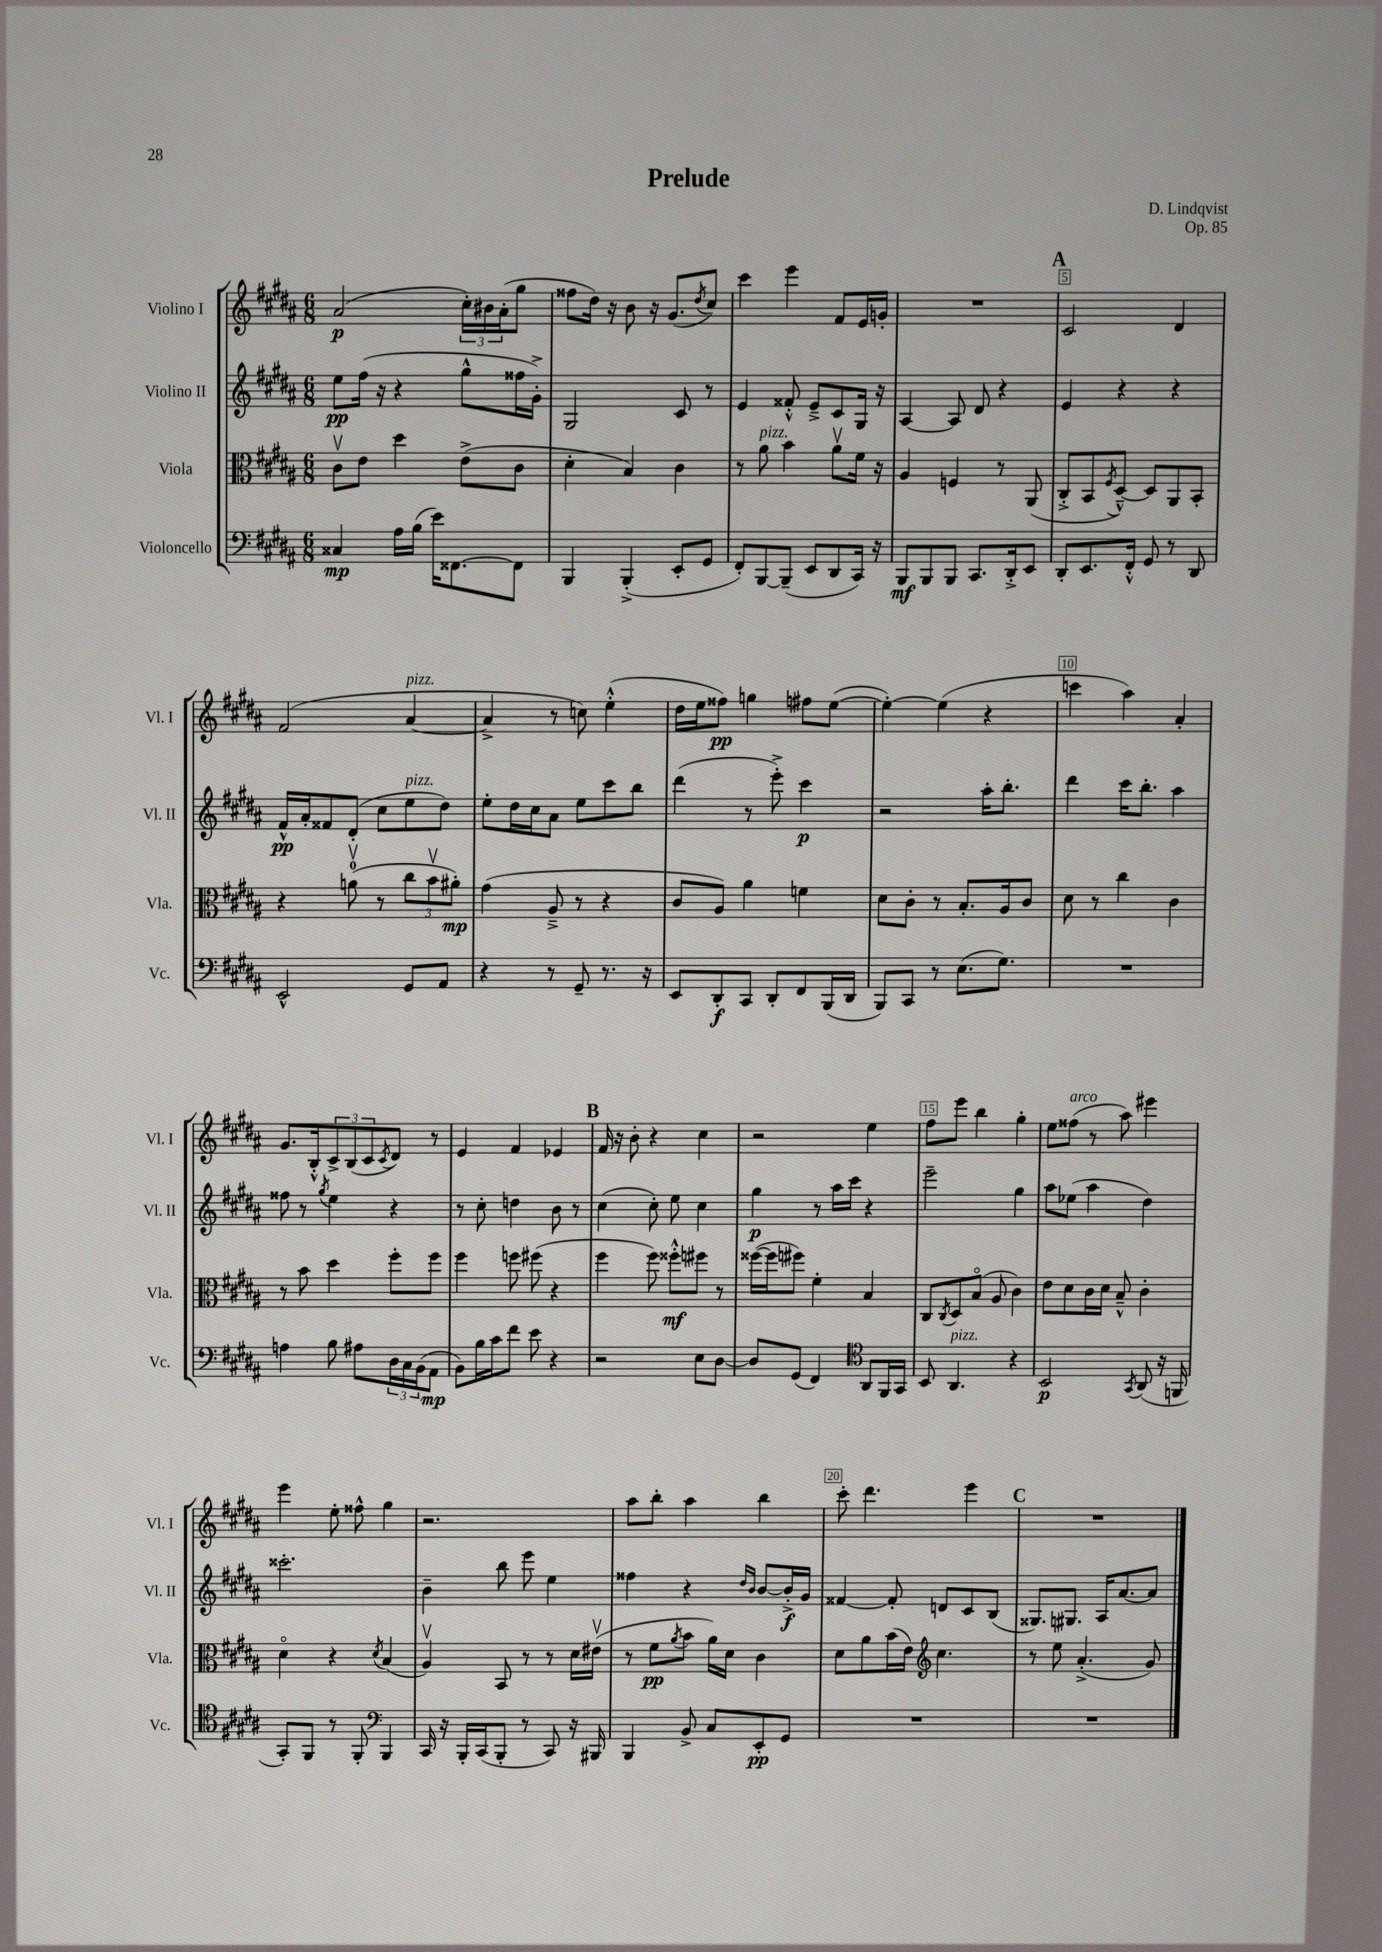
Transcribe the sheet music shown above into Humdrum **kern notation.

**kern	**dynam	**kern	**dynam	**kern	**dynam	**kern	**dynam
*part4	*part4	*part3	*part3	*part2	*part2	*part1	*part1
*staff4	*staff4	*staff3	*staff3	*staff2	*staff2	*staff1	*staff1
*I"Violoncello	*	*I"Viola	*	*I"Violino II	*	*I"Violino I	*
*I'Vc.	*	*I'Vla.	*	*I'Vl. II	*	*I'Vl. I	*
*clefF4	*	*clefC3	*	*clefG2	*	*clefG2	*
*k[f#c#g#d#a#]	*	*k[f#c#g#d#a#]	*	*k[f#c#g#d#a#]	*	*k[f#c#g#d#a#]	*
*M6/8	*	*M6/8	*	*M6/8	*	*M6/8	*
=1	=1	=1	=1	=1	=1	=1	=1
4C##X/	mp	8c#v\L	.	8ee\L	pp	(2a#/	p
.	.	8e\J	.	(16ff#\Jk	.	.	.
.	.	.	.	16r	.	.	.
16A#\LL	.	4dd#\	.	4r	.	.	.
(16B\JJ	.	.	.	.	.	.	.
16e\KL)	.	.	.	.	.	.	.
[8.FF##X\	.	.	.	.	.	.	.
.	.	(8e^\L	.	8gg#^^\L	.	24cc#'\LL)	.
.	.	.	.	.	.	24b#X\	.
.	.	.	.	.	.	(24a#'\J	.
8FF##\J]	.	8c#\J	.	16ff##X\L	.	8gg#\J	.
.	.	.	.	16g#'^\JJ)	.	.	.
=2	=2	=2	=2	=2	=2	=2	=2
4BBB/	.	4d#'\	.	2G#/	.	8ff##X\L	.
.	.	.	.	.	.	16dd#\Jk)	.
.	.	.	.	.	.	16r	.
(4BBB'^/	.	4B/)	.	.	.	8b\	.
.	.	.	.	.	.	16r	.
.	.	.	.	.	.	(8.g#/L	.
8EE'/L	.	4c#\	.	8c#/	.	.	.
.	.	.	.	.	.	8qdd#/	.
8GG#/J	.	.	.	8r	.	8cc#/J)	.
=3	=3	=3	=3	=3	=3	=3	=3
8FF#'/L)	.	8r	.	4e/	.	4ccc#\	.
!	!	!LO:TX:a:i:t=pizz.	!	!	!	!	!
[8BBB/	.	8a#\	.	.	.	.	.
(8BBB~/J]	.	4b\	.	8f##X'^^/	.	4eee\	.
8EE/L	.	.	.	8e~^/L	.	.	.
8DD#/	.	8a#v\L	.	8c#/	.	8f#/L	.
16CC#/Jk)	.	16f#\Jk	.	16G#/Jk	.	16e/L	.
16r	.	16r	.	16r	.	16gn'/JJ	.
=4	=4	=4	=4	=4	=4	=4	=4
8BBB/L	mf	4A#/	.	[4A#/	.	2.r	.
8BBB/	.	.	.	.	.	.	.
8BBB/J	.	4Fn/	.	8A#/]	.	.	.
8.CC#/L	.	.	.	8d#/	.	.	.
.	.	8r	.	4r	.	.	.
16DD#'^/k	.	.	.	.	.	.	.
8EE/J	.	(8AA#/	.	.	.	.	.
!!LO:REH:place=s1:t=A
=5	=5	=5	=5	=5	=5	=5	=5
8DD#'/L	.	8C#'^/L	.	4e/	.	2c#/	.
8.EE/	.	8BB/	.	.	.	.	.
.	.	8qF#/	.	.	.	.	.
.	.	[8D#~^^/J)	.	4r	.	.	.
16FF#'^^/Jk	.	.	.	.	.	.	.
8GG#/	.	8D#/L]	.	.	.	.	.
8r	.	8AA#/	.	4r	.	4d#/	.
8DD#/	.	8BB'/J	.	.	.	.	.
!!LO:LB:g=z
=6	=6	=6	=6	=6	=6	=6	=6
2EE^^/	.	4r	.	16f#^^/LL	pp	(2f#/	.
.	.	.	.	16a#'/J	.	.	.
.	.	.	.	8f##X/	.	.	.
.	.	(8anv\	.	(8d#'/J	.	.	.
.	.	8r	.	8cc#\L	.	.	.
!	!	!	!	!	!	!LO:TX:a:i:t=pizz.	!
!	!	!	!	!LO:TX:a:i:t=pizz.	!	!	!
8GG#/L	.	12cc#\L	.	8ee\	.	[4a#/	.
.	.	12bv\	.	.	.	.	.
8AA#/J	.	.	.	8dd#\J)	.	.	.
.	.	12a#X'\J)	mp	.	.	.	.
=7	=7	=7	=7	=7	=7	=7	=7
4r	.	(4g#\	.	8ee'\L	.	4a#^/]	.
.	.	.	.	16dd#\L	.	.	.
.	.	.	.	16cc#\J	.	.	.
8r	.	8A#~^/	.	8a#\J	.	8r	.
8GG#~/	.	8r	.	8ee\L	.	8ccn\)	.
8.r	.	4r	.	8ccc#\	.	(4ee'^^\	.
.	.	.	.	8bb\J	.	.	.
16r	.	.	.	.	.	.	.
=8	=8	=8	=8	=8	=8	=8	=8
8EE/L	.	8c#/L	.	(4ddd#\	.	16dd#\LL	.
.	.	.	.	.	.	16ee\J	.
8DD#'/	f	8A#/J)	.	.	.	8ff##X\J)	pp
8CC#/J	.	4a#\	.	8r	.	4ggn\	.
8DD#'/L	.	.	.	8eee'^\)	.	.	.
8FF#/	.	4fn\	.	4ccc#\	p	8ff#X\L	.
(16BBB/L	.	.	.	.	.	([8ee\J	.
16DD#/JJ	.	.	.	.	.	.	.
=9	=9	=9	=9	=9	=9	=9	=9
8BBB/L)	.	8d#\L	.	2r	.	4ee'\_)	.
8CC#/J	.	8c#'\J	.	.	.	.	.
8r	.	8r	.	.	.	(4ee\]	.
(8.E\L	.	8.B'/L	.	.	.	.	.
.	.	.	.	16aa#'\KL	.	4r	.
8.G#\J)	.	16A#/k	.	8.bb'\J	.	.	.
.	.	8c#/J	.	.	.	.	.
=10	=10	=10	=10	=10	=10	=10	=10
2.r	.	8d#\	.	4ddd#\	.	4cccn\	.
.	.	8r	.	.	.	.	.
.	.	4cc#\	.	16ccc#\KL	.	4aa#\)	.
.	.	.	.	8.bb'\J	.	.	.
.	.	4c#\	.	4aa#\	.	4a#'/	.
!!LO:LB:g=z
=11	=11	=11	=11	=11	=11	=11	=11
4An\	.	8r	.	8ff##X\	.	8.g#/L	.
.	.	8b\	.	8r	.	.	.
.	.	.	.	.	.	16B'^^/k	.
.	.	.	.	8qgg#/	.	.	.
8B\	.	4dd#\	.	4ee\	.	12c#^/	.
.	.	.	.	.	.	(12B/	.
8A#X\L	.	.	.	.	.	.	.
.	.	.	.	.	.	12c#/	.
.	.	.	.	.	.	8qc#/	.
24D#\L	.	8ff#'\L	.	4r	.	8d#/J)	.
24C#\	.	.	.	.	.	.	.
(24BB\J	.	.	.	.	.	.	.
8AA#\J	mp	8ff#\J	.	.	.	8r	.
=12	=12	=12	=12	=12	=12	=12	=12
8BB\L)	.	4ff#\	.	8r	.	4e/	.
16B\L	.	.	.	8cc#'\	.	.	.
16c#\J	.	.	.	.	.	.	.
8f#\J	.	8ffn\	.	4ddn\	.	4f#/	.
8e\	.	(8ff#X\	.	.	.	.	.
4r	.	4r	.	8b\	.	4e-X/	.
.	.	.	.	8r	.	.	.
!!LO:REH:place=s1:t=B
=13	=13	=13	=13	=13	=13	=13	=13
2r	.	4ff#\	.	(4cc#\	.	16f#/	.
.	.	.	.	.	.	16r	.
.	.	.	.	.	.	8b'\	.
.	.	8ff#\)	.	8cc#'\)	.	4r	.
.	.	8ff##X'^^\L	mf	8ee\	.	.	.
8E\L	.	8ff#X\J	.	4cc#\	.	4cc#\	.
[8D#\J	.	8r	.	.	.	.	.
=14	=14	=14	=14	=14	=14	=14	=14
8D#/L]	.	([16ff##X\LL	.	4gg#\	p	2r	.
.	.	16ff##\J]	.	.	.	.	.
(8GG#/J	.	8ff#X\J)	.	.	.	.	.
4FF#/)	.	4f#'\	.	8r	.	.	.
.	.	.	.	16aa#\LL	.	.	.
.	.	.	.	16ccc#\JJ	.	.	.
*clefC4	*	*	*	*	*	*	*
8AA#/L	.	4B/	.	4r	.	4ee\	.
16FF#/L	.	.	.	.	.	.	.
16GG#/JJ	.	.	.	.	.	.	.
=15	=15	=15	=15	=15	=15	=15	=15
8BB/	.	8C#/L	.	2eee~\	.	8ff#\L	.
.	.	8qC#/	.	.	.	.	.
!LO:TX:a:i:t=pizz.	!	!	!	!	!	!	!
4.AA#/	.	8D#/	.	.	.	8eee\J	.
.	.	(8B/J	.	.	.	4bb\	.
.	.	8A#/	.	.	.	.	.
4r	.	4c#\)	.	4gg#\	.	4gg#'\	.
=16	=16	=16	=16	=16	=16	=16	=16
2BB/	p	8e\L	.	8aa#\L	.	8ee\L	.
!	!	!	!	!	!	!LO:TX:a:i:t=arco	!
.	.	8d#\	.	(8ee-X\J	.	(8ff##X\J	.
.	.	16c#\L	.	4aa#\	.	8r	.
.	.	16d#\JJ	.	.	.	.	.
.	.	8B~^^/	.	.	.	8aa#\)	.
8qGG#/	.	.	.	.	.	.	.
(8AA#/	.	4c#'\	.	4dd#\)	.	4eee#X\	.
16r	.	.	.	.	.	.	.
16FFn/	.	.	.	.	.	.	.
!!LO:LB:g=z
=17	=17	=17	=17	=17	=17	=17	=17
8GG#'/L)	.	4d#\	.	2.ccc##X'\	.	4eee\	.
8FF#/J	.	.	.	.	.	.	.
8r	.	4r	.	.	.	8ee'\	.
8FF#'/	.	.	.	.	.	8ff##X^^\	.
*clefF4	*	*	*	*	*	*	*
.	.	8qd#/	.	.	.	.	.
4BBB/	.	(4B/	.	.	.	4gg#\	.
=18	=18	=18	=18	=18	=18	=18	=18
16CC#/	.	4A#v/)	.	4b~\	.	2.r	.
16r	.	.	.	.	.	.	.
16BBB'/LL	.	.	.	.	.	.	.
(16CC#/J	.	.	.	.	.	.	.
8BBB'/J	.	8BB/	.	8bb\	.	.	.
8r	.	8r	.	8eee\	.	.	.
8CC#/)	.	8r	.	4ee\	.	.	.
16r	.	16d#\LL	.	.	.	.	.
16BBB#X/	.	(16e#Xv\JJ	.	.	.	.	.
=19	=19	=19	=19	=19	=19	=19	=19
4BBB/	.	8r	.	4ff##X\	.	8aa#\L	.
.	.	8f#\L	pp	.	.	8bb'\J	.
.	.	8qa#/	.	.	.	.	.
8BB^/	.	8b\J	.	4r	.	4aa#\	.
8C#/L	.	16a#\LL)	.	.	.	.	.
.	.	16d#\JJ	.	.	.	.	.
.	.	.	.	16qqdd#/LL	.	.	.
.	.	.	.	16qqb/JJ	.	.	.
8EE'/	pp	4c#\	.	[8b/L	.	4bb\	.
8GG#/J	.	.	.	16b'^/L]	f	.	.
.	.	.	.	16g#/JJ	.	.	.
=20	=20	=20	=20	=20	=20	=20	=20
2.r	.	8d#\L	.	[4f##X/	.	8ccc#'\	.
.	.	8a#\	.	.	.	4.ddd#\	.
.	.	(16b\L	.	8f##'/]	.	.	.
.	.	16e\JJ)	.	.	.	.	.
*	*	*clefG2	*	*	*	*	*
.	.	4.cc#\	.	8dn/L	.	.	.
.	.	.	.	8c#/	.	4eee\	.
.	.	.	.	(8B/J	.	.	.
!!LO:REH:place=s1:t=C
=21	=21	=21	=21	=21	=21	=21	=21
2.r	.	8r	.	8.G##X/L)	.	2.r	.
.	.	8ee\	.	.	.	.	.
.	.	.	.	8.G#X/J	.	.	.
.	.	(4.a#'^/	.	.	.	.	.
.	.	.	.	16A#/KL	.	.	.
.	.	.	.	[8.a#/	.	.	.
.	.	8g#/)	.	8a#/J]	.	.	.
==	==	==	==	==	==	==	==
*-	*-	*-	*-	*-	*-	*-	*-
